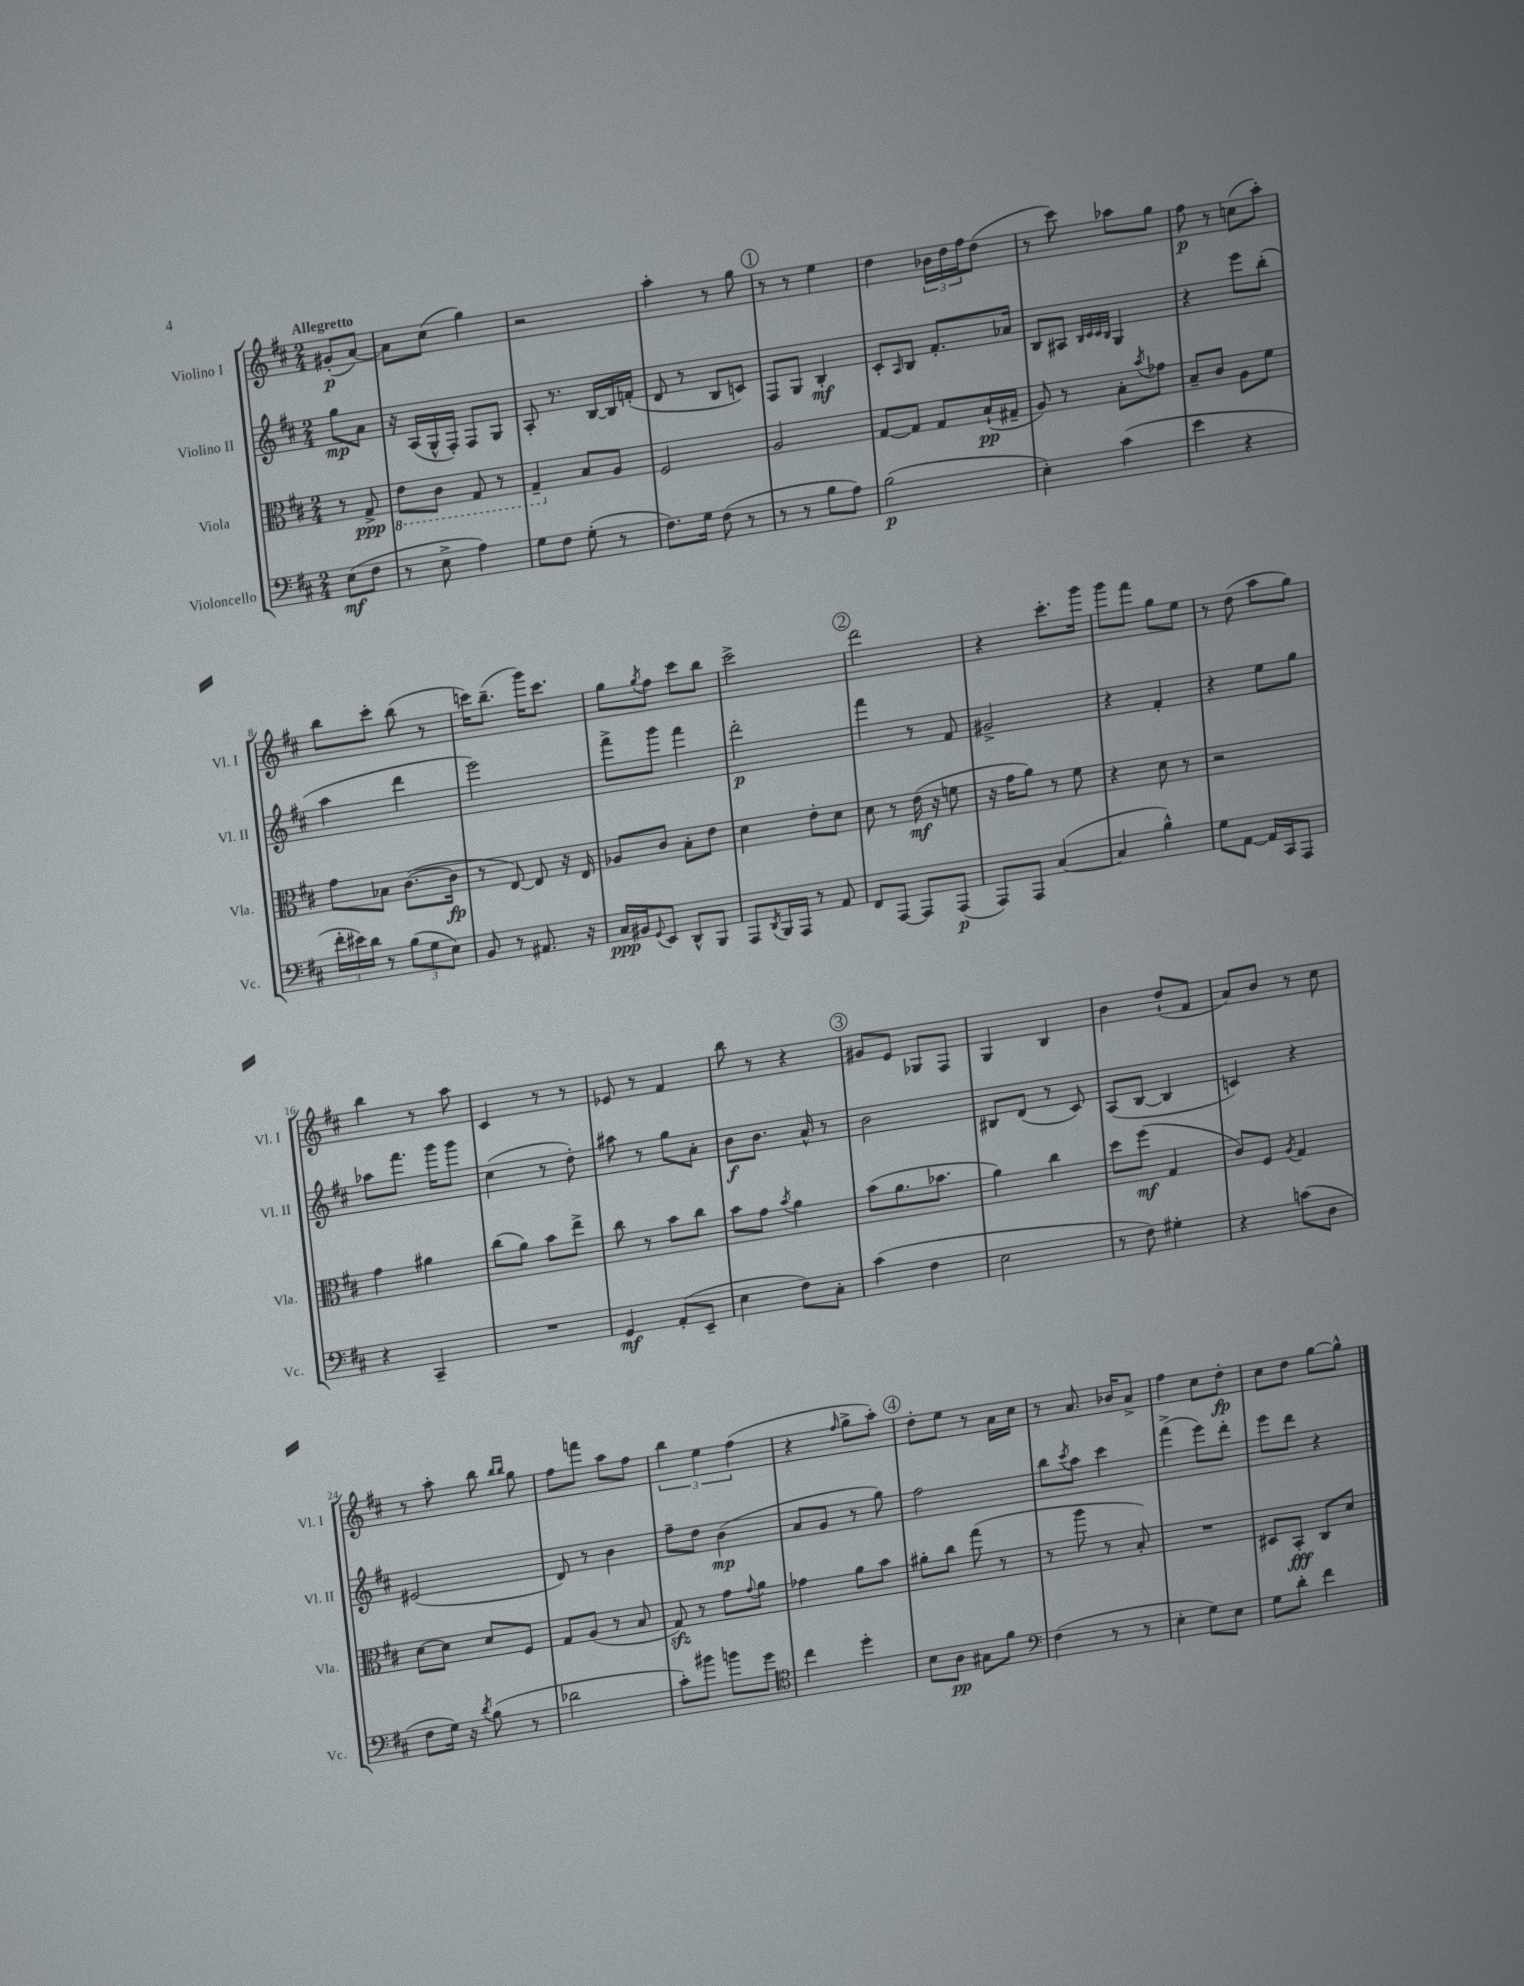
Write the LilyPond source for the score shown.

<<
\new StaffGroup <<
\new Staff = "s0" \with { instrumentName = "Violino I" shortInstrumentName = "Vl. I" } {
    \clef treble \key d \major \numericTimeSignature \time 2/4 \partial 4 \tempo "Allegretto"
    gis'8-.\p( a'8~) |
    a'8 cis''8( g''4) |
    r2 |
    a''4-. r8 g''8 |
    \mark \markup { \circle "1" } r8 r8 e''4 |
    d''4 \tuplet 3/2 { bes'16 d''16 fis''16 } d''8( |
    r8 cis'''8) aes''8 g''8 |
    fis''8\p r8 c''8( a''8-.) |
    b''8 cis'''8-. b''8( r8 |
    c'''16) b''8.--( g'''16) c'''8. |
    g''8 \acciaccatura { g''8 } fis''8 cis'''8 b''8 |
    cis'''2-> |
    \mark \markup { \circle "2" } d'''2 |
    r4 cis'''8.-. g'''16 |
    g'''8 fis'''8 g''8 e''8 |
    r8 d''8( a''8 g''8) |
    b''4 r8 a''8 |
    cis'4 r8 r8 |
    ees'8 r8 fis'4 |
    b''8 r8 r4 |
    \mark \markup { \circle "3" } gis'8 e'8 ges8 fis8 |
    g4 b4 |
    b'4 d''8-!( fis'8 |
    a'8) b'8 r8 cis''8 |
    r8 a''8-. b''8 \grace { b''16 b''16 } g''8 |
    fis''8 f'''8 a''8 fis''8 |
    \tuplet 3/2 { b''4 e''4 fis''4( } |
    r4 \grace { fis''16 } g''8-> a''8-.) |
    \mark \markup { \circle "4" } d''8-. e''8 r8 a'16 cis''16 |
    r8 a'8. bes'16 a'8-> |
    fis''4 cis''8 d''8-.\fp |
    cis''8 d''8 g''8~ g''8-^ \bar "|." |
}
\new Staff = "s1" \with { instrumentName = "Violino II" shortInstrumentName = "Vl. II" } {
    \clef treble \key d \major \numericTimeSignature \time 2/4 \partial 4
    g''8\mp a'8 |
    r16 a16( g16-^ fis16-.) fis8 g8 |
    a8-. r8. b16~ b16 f'16-.( |
    d'8 r8 b8 c'8) |
    \mark \markup { \circle "1" } fis8 g8 b4-.\mf |
    cis'8-. \grace { a16 } b8 fis'8.-. aes'16 |
    b8 ais8 \grace { b32 cis'32 cis'32 b32 } g4 |
    r4 e'''8 b''8-.( |
    a''4 d'''4 |
    e'''2) |
    fis'''8-> g'''8 fis'''4 |
    d'''2-.\p |
    \mark \markup { \circle "2" } fis'''4 r8 fis'8 |
    gis'2-> |
    r4 fis'4-. |
    r4 e''8 g''8 |
    aes''8 fis'''8. g'''16 g'''8 |
    cis''4( r8 d''8-.) |
    ais''8 r8 g''8 a'8-. |
    b'8\f b'8. a'16-^ r8 |
    \mark \markup { \circle "3" } b'2 |
    bis8 d'8( r8 cis'8) |
    a8( b8~ b4 |
    c'4) r4 |
    eis'2( |
    d'8) r8 b'4 |
    fis''8-- d''8 b'4\mp( |
    a'8 g'8 r8 g''8) |
    \mark \markup { \circle "4" } fis''2 |
    b''8 \acciaccatura { cis'''8 } a''8 cis'''4 |
    fis'''4->( e'''8) d'''8-. |
    e'''8 d'''8 r4 \bar "|." |
}
\new Staff = "s2" \with { instrumentName = "Viola" shortInstrumentName = "Vla." } {
    \clef alto \key d \major \numericTimeSignature \time 2/4 \partial 4
    r8 g8->\ppp |
    \ottava #-1 e8 cis8 g,8 r8 |
    g,4-- \ottava #0 b8 a8 |
    fis2 |
    \mark \markup { \circle "1" } a2 |
    g8~ g8 g8 b16-!\pp( gis16-- |
    a8) r8 b8-. \acciaccatura { b'8 } ges'8 |
    b8-- cis'8 a8 fis'8 |
    g'8 bes8 cis'8.~( cis'16\fp |
    r8 e8~) e8 r16 e16 |
    aes8 cis'8 b8-. e'8 |
    d'4 e'8-. d'8 |
    \mark \markup { \circle "2" } d'8 r8 e'16\mf( r16 f'8 |
    r16 g'16 a'8) r8 fis'8 |
    r4 d'8 r8 |
    r2 |
    g'4 ais'4 |
    cis''8( a'8) b'8 e''8-> |
    cis''8 r8 b'8 cis''8 |
    b'8 g'8 \acciaccatura { b'8 } a'4 |
    \mark \markup { \circle "3" } b'8( a'8. bes'8. |
    a'4) cis''4 |
    d''8 fis''8\mf( g4 |
    cis'8) fis8 \acciaccatura { a8 } g4 |
    d'8~ d'8 d'8 fis8 |
    g8 a8( r8 b8 |
    g8\sfz) r8 g'8 \appoggiatura { g'8 } a'8 |
    ges'4 a'8 b'8 |
    \mark \markup { \circle "4" } ais'8-. cis''8 g''8( r8 |
    r8 a''8 r8 b8-.) |
    R2 |
    dis8 b,8-.\fff cis8 d'8 \bar "|." |
}
\new Staff = "s3" \with { instrumentName = "Violoncello" shortInstrumentName = "Vc." } {
    \clef bass \key d \major \numericTimeSignature \time 2/4 \partial 4
    e8\mf( fis8 |
    r8 e8-> a4) |
    g8 fis8 g8-.( r8 |
    fis8.) g16 fis8( r8 |
    \mark \markup { \circle "1" } r8 r8 b8 a8) |
    b2\p( |
    e4-.) cis'4( |
    e'4 r4 |
    \tuplet 3/2 { fis'16-. eis'16) d'16 } r8 \tuplet 3/2 { b8( g8 e8) } |
    b,8 r8 ais,8. r16 |
    cis16\ppp bis,16 \appoggiatura { g,8 } e,8 d,8-^ b,,8 |
    a,,8 \acciaccatura { d,8 } b,,16 a,,16 r8 a,8 |
    \mark \markup { \circle "2" } fis,8 a,,8~ a,,8 a,,8\p( |
    a,,8) a,,8 cis4~( |
    cis4 b4-^) |
    g8 a,8~ a,16 cis,16 a,,8 |
    r4 cis,4-- |
    R2 |
    g,4\mf a,8-.( e,8-- |
    e4 fis8) cis8-. |
    \mark \markup { \circle "3" } cis'4( fis4 |
    e2 |
    r8 fis8) gis4-. |
    r4 c'8( d8 |
    fis8 g16) r16 \acciaccatura { d'8 } b8( r8 |
    des'2 |
    cis'8-.) bis'8 b'8 g'8 |
    \clef tenor cis''4 d''4-. |
    \mark \markup { \circle "4" } b8 a8\pp gis8 fis'8 |
    \clef bass fis4( r8 r8 |
    e4-. g8) e8 |
    g8 d'8-. fis'4 \bar "|." |
}
>>
>>
